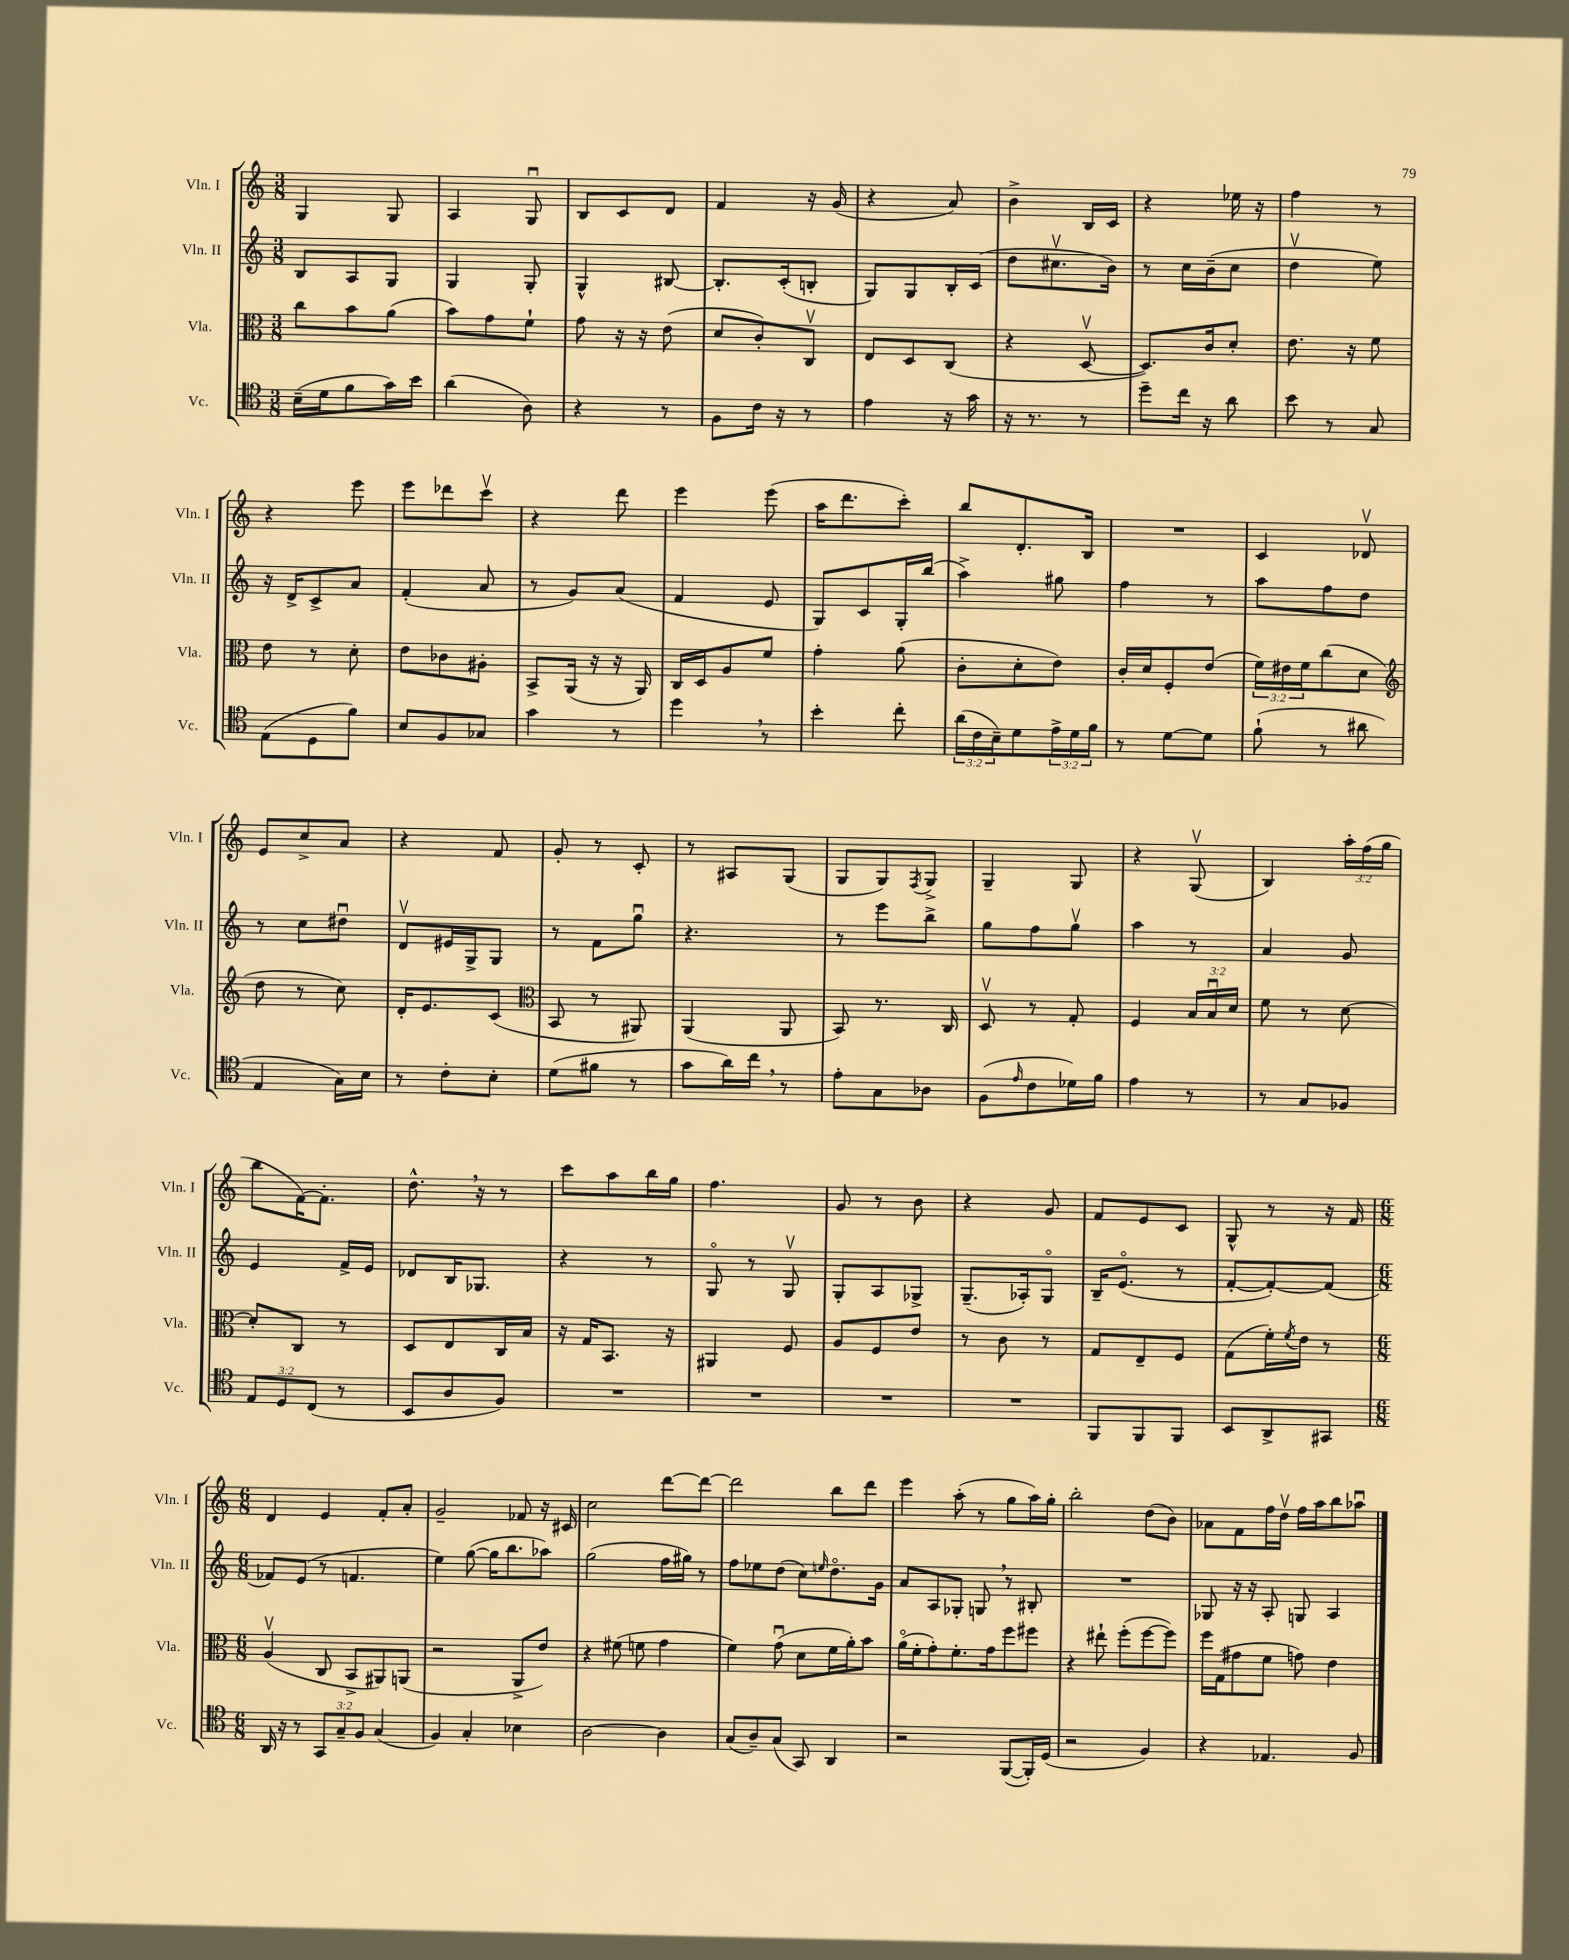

**kern	**kern	**kern	**kern
*staff4	*staff3	*staff2	*staff1
*clefC4	*clefC3	*clefG2	*clefG2
*k[]	*k[]	*k[]	*k[]
*M3/8	*M3/8	*M3/8	*M3/8
(16B~	8cc	8B	4G
16d	.	.	.
8f	8b	8A	.
16g)	(8a	8G	8G
16b	.	.	.
=	=	=	=
(4a	8b)	4G	4A
.	8g	.	.
8A)	8f`	8G'	8Gu
=	=	=	=
4r	8g	4G^^	8B
.	16r	.	8c
.	16r	.	.
8r	(8e	[8B#	8d
=	=	=	=
8F	8d	8.B#']	4f
16c	8c')	.	.
16r	.	(16c'	.
8r	8Cv	8B'	16r
.	.	.	(16g
=	=	=	=
4e	8E	8G)	4r
.	8D	8G	.
16r	(8C	16B'	8a)
16g	.	(16c	.
=	=	=	=
16r	4r	8dd	4b^
8.r	.	.	.
.	.	8.cc#v	.
8r	[8Dv	.	16B
.	.	16b)	16c
=	=	=	=
8dd~	8.D])	8r	4r
16cc	.	16cc	.
16r	16c	(16b~	.
8a	8d'	8cc	16ee-
.	.	.	16r
=	=	=	=
8b	8.e	4ddv	4ff
8r	.	.	.
.	16r	.	.
8G	8f	8ee)	8r
=	=	=	=
(8E	8e	16r	4r
.	.	16d^	.
8D	8r	8c^	.
8f)	8d'	8a	8eee
=	=	=	=
8B	8e	(4f'	8eee
8F	8c-	.	8ddd-
8G-	8A#'	8a	8cccv
=	=	=	=
4g	8BB^	8r	4r
.	(16AA	8g)	.
.	16r	.	.
8r	16r	(8a	8ddd
.	16AA)	.	.
=	=	=	=
4dd	16C	4f	4eee
.	16D	.	.
.	8A	.	.
8r	8f	8e	(8eee
=	=	=	=
4b'	4g'	8G)	16aa
.	.	.	8.ddd
.	.	8c	.
8cc'	(8a	16G'	8ccc')
.	.	(16bb	.
=	=	=	=
(24a	8c'	4aa^)	8bb
24c	.	.	.
24B~)	.	.	.
8d	8d'	.	8.d'
24e^	8e)	8gg#	.
24d	.	.	.
.	.	.	16B
24f	.	.	.
=	=	=	=
8r	16c'	4ff	4.r
.	16d	.	.
[8d	8F'	.	.
8d]	(8e	8r	.
=	=	=	=
(8f`	24f)	8aa	4c
.	24e#	.	.
.	24f	.	.
8r	(8cc	8ff	.
8a#	8d	8dd	8d-v
=	=	=	=
*	*clefG2	*	*
4E	8dd	8r	8e
.	8r	8cc	8cc^
16G)	8cc)	8dd#u	8a
16B	.	.	.
=	=	=	=
8r	16d'	8dv	4r
.	8.e	.	.
8c'	.	16e#	.
.	.	16G^	.
8B'	(8c	8G	8f
=	=	=	=
*	*clefC3	*	*
(8d	8BB	8r	8g'
8f#	8r	8f	8r
8r	8AA#)	8ggu	8c'
=	=	=	=
8g	(4AA	4.r	8r
16a)	.	.	8A#
16cc	.	.	.
8r	8AA	.	(8G
=	=	=	=
8e'	8BB)	8r	8G
8G	8.r	8eee	8G)
.	.	.	8qF
8A-	.	8bb^	8G^
.	16C	.	.
=	=	=	=
(8F	8Dv	8gg	4G~
16qqe	.	.	.
8c	8r	8ff	.
16d-)	8G'	8ggv	8G
16f	.	.	.
=	=	=	=
4e	4F	4aa	4r
8r	24B	8r	(8Gv
.	24Bu	.	.
.	24d	.	.
=	=	=	=
8r	8f	4a	4B)
8G	8r	.	.
8F-	[8d	8g	24aa'
.	.	.	(24ff
.	.	.	24gg
=	=	=	=
12E	8d']	4e	8bb
12D	.	.	.
.	8C	.	[16f)
(12C	.	.	.
.	.	.	8.f']
8r	8r	16f^	.
.	.	16e	.
=	=	=	=
8BB	8D	8d-	8.dd^^
8A	8E	16B	.
.	.	8.G-	16r
8F)	16C	.	8r
.	16B	.	.
=	=	=	=
4.r	16r	4r	8ccc
.	16G	.	.
.	8.BB	.	8aa
.	.	8r	16bb
.	16r	.	16gg
=	=	=	=
4.r	4AA#	8Go	4.ff
.	.	8r	.
.	8F	8Gv	.
=	=	=	=
4.r	8A	8G'	8g
.	8F	8A	8r
.	8e	8G-^	8b
=	=	=	=
4.r	8r	(8.G~	4r
.	8c	.	.
.	.	16A-')	.
.	8r	8Go	8g
=	=	=	=
8FF	8G	16B~	8f
.	.	(8.eo	.
8FF	8E~	.	8e
8FF	8F	8r	8c
=	=	=	=
8BB	(8G	[8f'	8G^^
8AA^	16f')	8f'_)	8r
.	8qf	.	.
.	16e	.	.
8GG#	8r	(8f]	16r
.	.	.	16f
=	=	=	=
*M6/8	*M6/8	*M6/8	*M6/8
16AA	(4Av	8f-)	4d
16r	.	.	.
8r	.	(8e	.
12GG	8C	8r	4e
12G~	.	.	.
.	8BB^	4.f	.
12F	.	.	.
(4G	8AA#)	.	8f'
.	(8AA	.	8a'
=	=	=	=
4F)	2r	4ee)	2g~
4G'	.	([8gg	.
.	.	16gg]	.
.	.	8.bb	.
4B-	8AA^	.	8f-
.	8e)	8aa-)	16r
.	.	.	16c#
=	=	=	=
[2A	4r	(2gg	2cc
.	(8f#	.	.
.	8f	.	.
4A]	4g	16ff	[8ddd
.	.	16gg#)	.
.	.	8r	8ddd_
=	=	=	=
(8G	4f)	8ff	2ddd]
8A~)	.	8ee-	.
(8G	(8gu	(8dd	.
8GG)	8d	8cc)	.
.	.	16qqee	.
4AA	16f	8.ddo	8bb
.	16a')	.	.
.	8b	.	8ddd
.	.	16g	.
=	=	=	=
2r	(16ao	8a	4eee
.	16f'	.	.
.	8g')	8A	.
.	8.f'	8G-'	(8aa'
.	.	8G	8r
.	16g	.	.
([8FF	8ff	8r	8gg
16FF'])	8ff#	8B#'	16aa)
(16D	.	.	16gg'
=	=	=	=
2r	4r	2.r	2bb'
.	8ee#`	.	.
.	(8ff'	.	.
4F)	[8ff	.	(8dd
.	8ff])	.	8b)
=	=	=	=
4r	16ff	8G-	8a-
.	(16G	.	.
.	8g#	16r	8f
.	.	16r	.
4.E-	8f	8A'	16ff
.	.	.	16ddv
.	8g)	8G	16ff
.	.	.	16aa
.	4e	4A	8bb
8F	.	.	8aa-u
==	==	==	==
*-	*-	*-	*-
